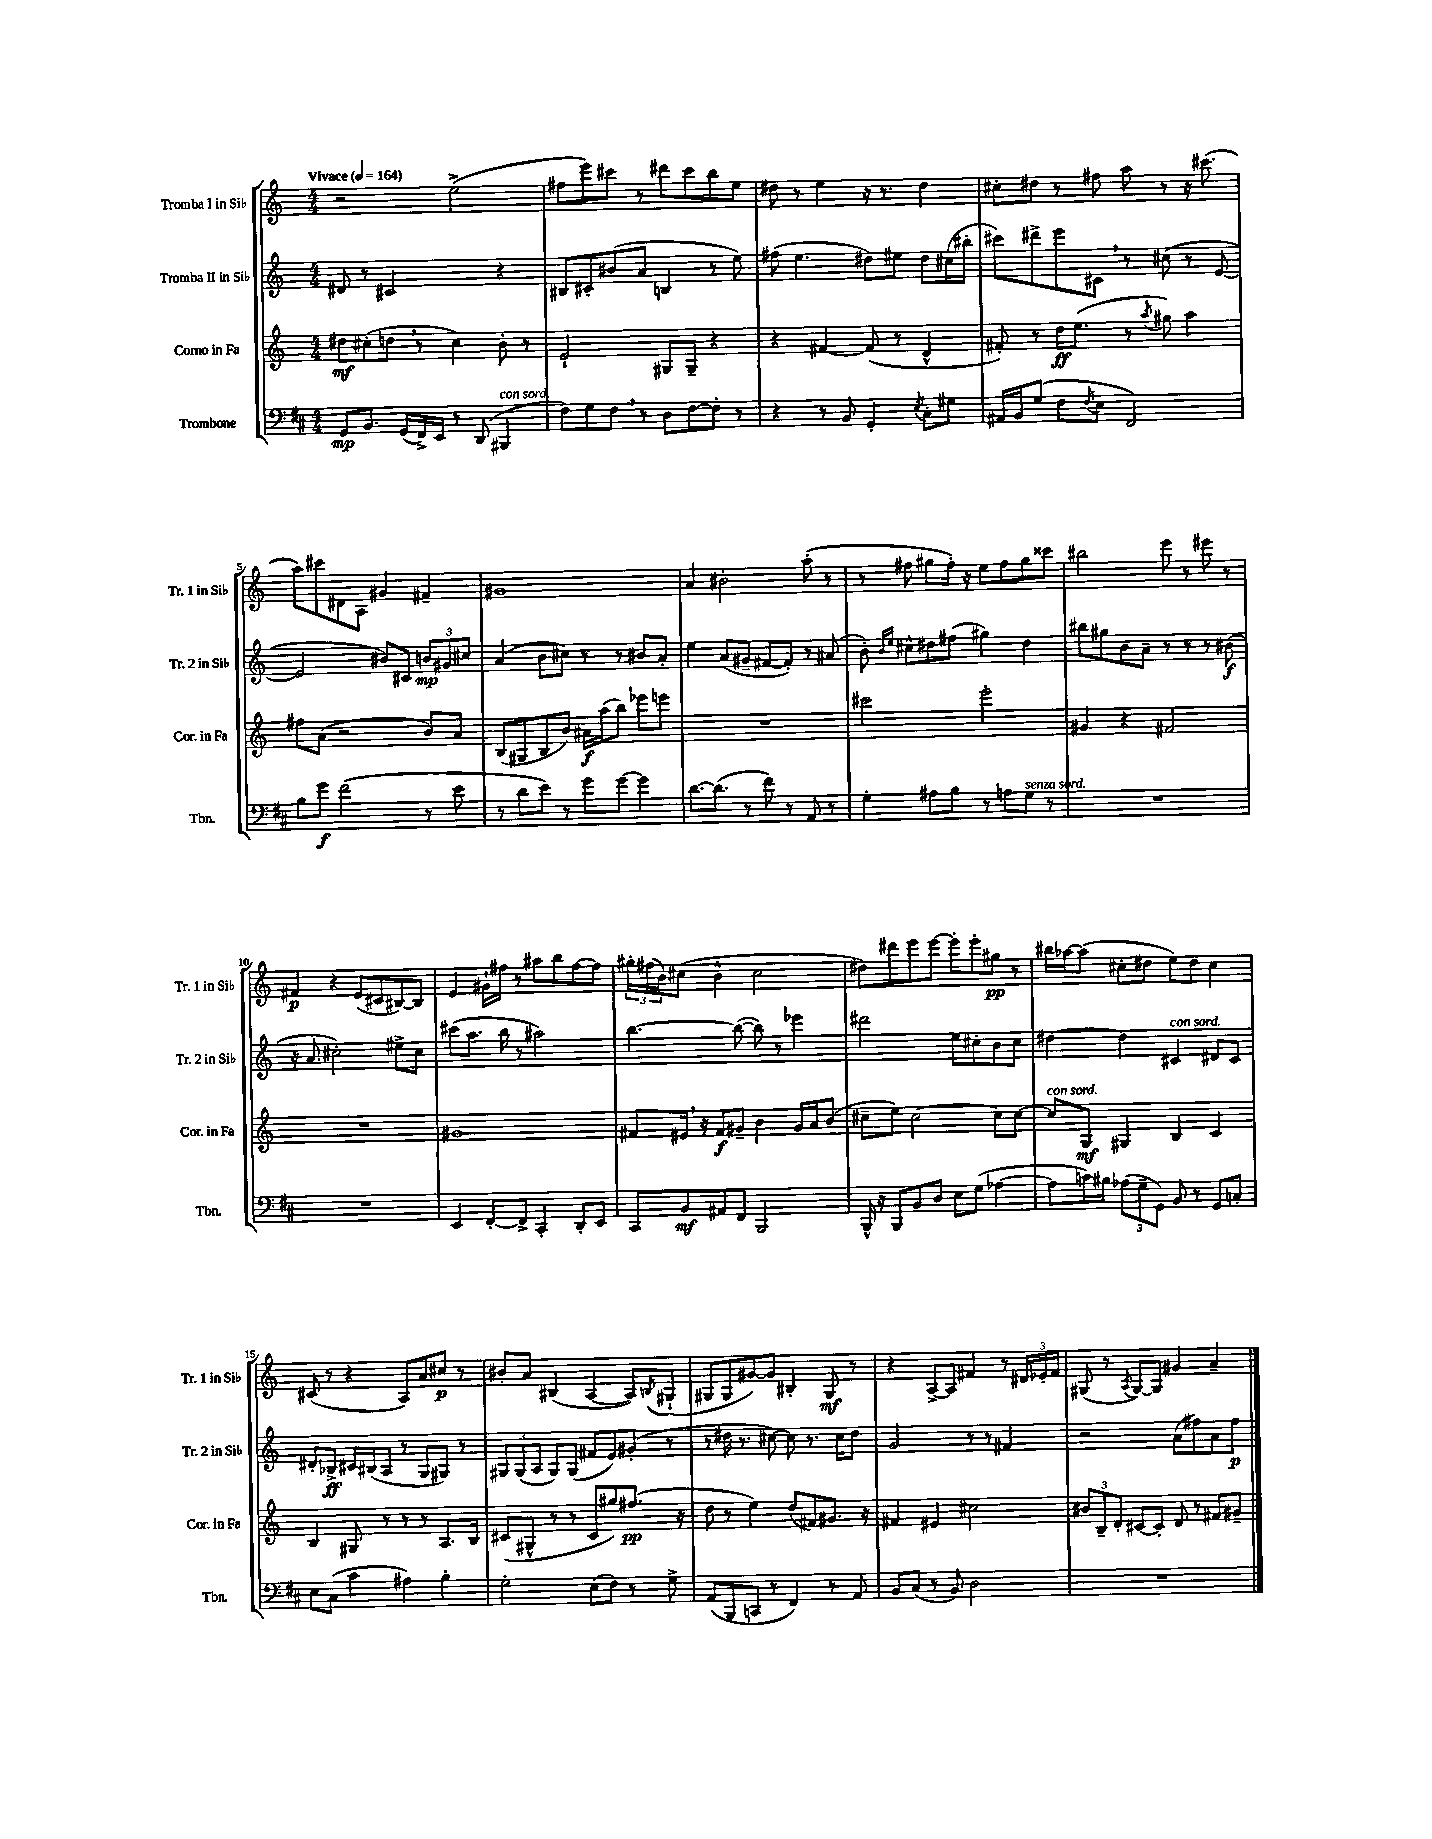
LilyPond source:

<<
\new StaffGroup <<
\new Staff = "s0" \with { instrumentName = "Tromba I in Sib" shortInstrumentName = "Tr. 1 in Sib" } {
    \clef treble \key c \major \numericTimeSignature \time 4/4 \tempo "Vivace" 4 = 164
    r2 e''2->( |
    fis''8 e'''8) cis'''8 r8 dis'''8 cis'''8 b''8 e''8 |
    dis''8 r8 e''4 r16 r8. dis''4 |
    cis''8-. dis''8 r8 fis''8 a''8 r8 r16 cis'''8.( |
    a''8) cis'''8 dis'8 a8 gis'4 fis'4-- |
    gis'1 |
    a'4 bis'2-. a''8-.( r8 |
    r8 fis''8 gis''8 fis''16-.) r16 e''8 fis''8 gis''8 cisis'''8 |
    bis''2 e'''8 r8 eis'''8 r8 |
    fis'4\p r4 e'8( cis'8 bis8~) bis8 |
    e'4 gis'16-! fis''16 r8 ais''8 b''8 fis''8~ fis''8 |
    \tuplet 3/2 { gis''16-. fis''16( b'16) } cis''8( b'4-^ cis''2 |
    dis''8) dis'''8 e'''8 e'''8~ e'''8-. e'''8-. gis''8\pp r8 |
    bis''16 aes''16~ aes''8( cis''8-. dis''8 e''8) dis''8 cis''4 |
    cis'8( r8 r4 a8) a'8 cis''8\p r8 |
    bis'8-. a'8 bis4( a4~ a8) \acciaccatura { b8 } gis8-!( |
    gis8 gis8 gis'8~) gis'8 bis4-. gis8\mf r8 |
    r4 a8~-> a8 fis'4 r8 \tuplet 3/2 { dis'16 ees'16-. fis'16 } |
    gis8( r8 \acciaccatura { a8 } gis8~) gis8 gis'4 a'4-- \bar "|." |
}
\new Staff = "s1" \with { instrumentName = "Tromba II in Sib" shortInstrumentName = "Tr. 2 in Sib" } {
    \clef treble \key c \major \numericTimeSignature \time 4/4
    dis'8 r8 cis'2 r4 |
    bis8 cis'8-. bis'8( a'8 b4 r8 e''8) |
    fis''8( e''4. dis''8) eis''8 dis''8 cis''16( bis''16-. |
    cis'''8) dis'''8-> e'''8 cis'8 \breathe r8 cis''8( r8 e'8~ |
    e'2 bis'8) cis'8 \tuplet 3/2 { b'8\mp gis'8 cis''8 } |
    a'4( b'8 cis''8) r8 r8 bis'8 a'8-. |
    e''4 a'8( gis'8-- fis'8~ fis'8-.) r8 ais'8( |
    b'8-.) \grace { b'16 e''16 } cis''8-^ dis''8 fis''8( gis''4) dis''4 |
    bis''8 gis''8 b'8 a'8-- r8 r8 r8 bis'8\f( |
    r16 a'8. cis''2-.) eis''8-> cis''8 |
    cis'''8( a''8. b''16 r8 ais''2) |
    b''4.~ b''8~( b''8) r8 ees'''4 |
    dis'''2 e''8 cis''8-. b'8 cis''8 |
    dis''4~ dis''4 cis'4^\markup { \italic "con sord." } dis'8 cis'8 |
    dis'8-. bes8->\ff cis'16 bis16( a8 r8 g8 gis8) r8 |
    \tuplet 3/2 { gis8 gis8( a8 } gis8) gis8( fis'8 e'8) gis'8-.( r8 |
    r8 dis''16 r8. cis''8~) cis''8 r8. cis''16 dis''8 |
    g'2 r8 r8 fis'4 |
    r2 a'8( fis''8) a'8 fis''8\p \bar "|." |
}
\new Staff = "s2" \with { instrumentName = "Corno in Fa" shortInstrumentName = "Cor. in Fa" } {
    \clef treble \key c \major \numericTimeSignature \time 4/4
    dis''8\mf cis''8-.( d''8 \breathe r8 cis''4) b'8-. r8 |
    e'2-! gis8 gis8-- r4 |
    r4 fis'4~ fis'8( r8 d'4-^ |
    fis'8-.) r8 d''16\ff e''8.( r8 \acciaccatura { a''8 } gis''8) a''4 |
    fis''8 a'8( r2 b'8) a'8 |
    b8( gis8 b8 b'8) ais'16\f a''16( b''8) ees'''8 e'''8 |
    R1 |
    cis'''2 e'''2-. |
    gis'4 r4 fis'2 |
    R1 |
    gis'1 |
    fis'8 eis'16 \breathe r16 fis'8\f gis'8-- b'4 gis'16 a'16 b'8( |
    cis''8-- e''8) cis''2~ cis''8 cis''8~ |
    cis''8^\markup { \italic "con sord." } g8\mf gis4 b4 c'4 |
    b4 gis8 r8 r8 r8 a8. b16 |
    cis'8( gis8-^ r8 r8 cis'8 gis''8) fis''8.\pp( r16 |
    d''8 r8 e''4) d''8( fis'8) gis'8. r16 |
    fis'4 eis'4 cis''2 |
    \tuplet 3/2 { bis'8 b8-- d'8-. } cis'8~ cis'8-. d'8 r8 fis'8 gis'8-- \bar "|." |
}
\new Staff = "s3" \with { instrumentName = "Trombone" shortInstrumentName = "Tbn." } {
    \clef bass \key d \major \numericTimeSignature \time 4/4
    g,8\mp b,8. g,16( fis,16->) e,16 r8 d,8( bis,,4^\markup { \italic "con sord." } |
    fis8) g8 fis8 \breathe r8 d8 fis8~ fis8-. r8 |
    r4 r8 b,8 g,4-. \acciaccatura { e8 } cis8-. gis8 |
    ais,16 b,16 g8( fis8 \acciaccatura { fis8 } e8 fis,2) |
    b8 g'8\f fis'2( r8 e'8 |
    r8 d'8 e'8) r8 g'8 g'8~ g'4 |
    d'8.~ d'8.( r8 fis'8) r8 a,8 r8 |
    g4-. ais8 b8 r8 a8 g8^\markup { \italic "senza sord." } r8 |
    R1 |
    R1 |
    e,4 fis,8~-. fis,8-> cis,4-. d,8-. e,8 |
    cis,8 b,8\mf ais,8 fis,8 b,,2 |
    b,,16-^ r16 b,,8 b,8 d8 e8 g8( aes4~ |
    aes8 c'16) bis16 \tuplet 3/2 { aes8( g8-- g,8) } b,8 r8 g,8 c8-. |
    e8 cis8( cis'4 ais4) b4-. |
    g2-. e8( fis8) r8 g8-> |
    a,8( b,,8 c,8 r8 fis,4) r8 a,8 |
    b,8 cis8( r8 b,8) d2 |
    R1 \bar "|." |
}
>>
>>
